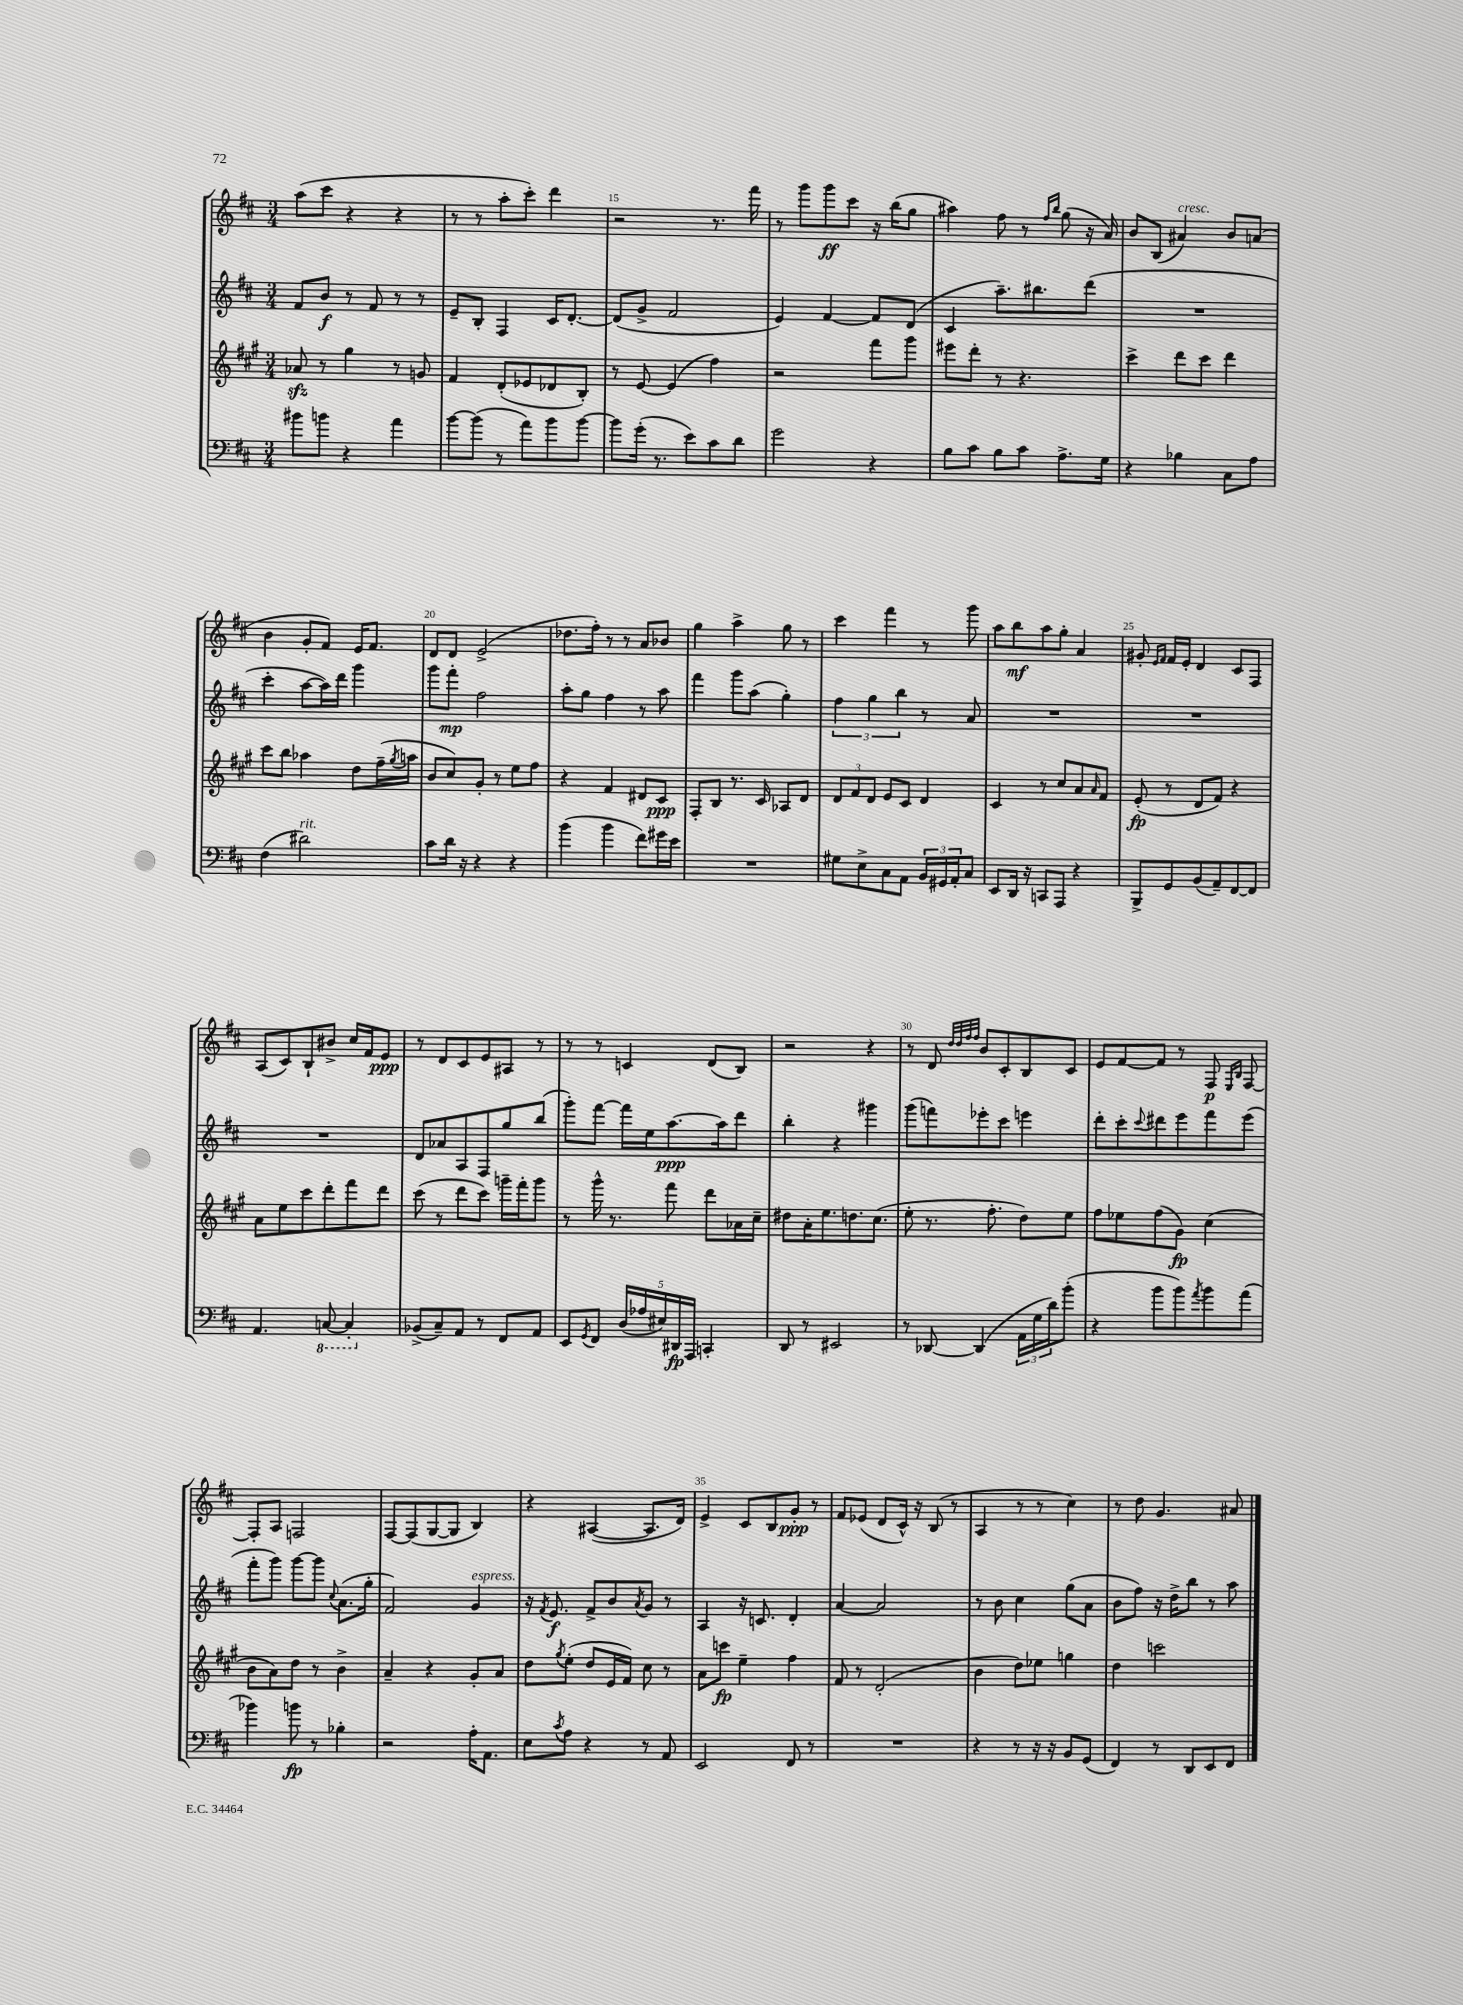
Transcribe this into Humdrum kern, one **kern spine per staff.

**kern	**dynam	**kern	**dynam	**kern	**dynam	**kern	**dynam
*part4	*part4	*part3	*part3	*part2	*part2	*part1	*part1
*staff4	*staff4	*staff3	*staff3	*staff2	*staff2	*staff1	*staff1
*clefF4	*	*clefG2	*	*clefG2	*	*clefG2	*
*k[f#c#]	*	*k[f#c#g#]	*	*k[f#c#]	*	*k[f#c#]	*
*M3/4	*	*M3/4	*	*M3/4	*	*M3/4	*
=13	=13	=13	=13	=13	=13	=13	=13
8b#X\L	.	8a-Xzz/	.	8f#/L	.	(8aa\L	.
8bn\J	.	8r	.	8b/J	f	8ccc#\J	.
4r	.	4gg#\	.	8r	.	4r	.
.	.	.	.	8f#/	.	.	.
4a\	.	8r	.	8r	.	4r	.
.	.	8gn/	.	8r	.	.	.
=14	=14	=14	=14	=14	=14	=14	=14
[8b\L	.	4f#/	.	8e~/L	.	8r	.
(8b\J]	.	.	.	8B'/J	.	8r	.
8r	.	(8d'/L	.	4F#/	.	8aa'\L	.
8a\L)	.	8e-X/	.	.	.	8ccc#'\J)	.
8b\	.	8d-X/	.	16c#/KL	.	4ddd\	.
.	.	.	.	[8.d'/J	.	.	.
[8b\J	.	8B'/J)	.	.	.	.	.
=15	=15	=15	=15	=15	=15	=15	=15
8b\L]	.	8r	.	(8d/L]	.	2r	.
(16g'\Jk	.	[8e/	.	8g^/J	.	.	.
8.r	.	.	.	.	.	.	.
.	.	(4e/]	.	2f#/	.	.	.
8e\L)	.	.	.	.	.	.	.
8c#\	.	4ff#\)	.	.	.	8.r	.
8d\J	.	.	.	.	.	.	.
.	.	.	.	.	.	16fff#\	.
=16	=16	=16	=16	=16	=16	=16	=16
2g\	.	2r	.	4e/)	.	8r	.
.	.	.	.	.	.	8ggg\L	.
.	.	.	.	[4f#/	.	8ggg\	ff
.	.	.	.	.	.	8ccc#\J	.
4r	.	8fff#\L	.	8f#/L]	.	16r	.
.	.	.	.	.	.	(16bb\KL	.
.	.	8ggg#\J	.	(8d/J	.	8gg\J	.
=17	=17	=17	=17	=17	=17	=17	=17
8B\L	.	8eee#X\L	.	4c#/	.	4aa#X\)	.
8c#\J	.	8ddd'\J	.	.	.	.	.
8B\L	.	8r	.	8.aa~\L)	.	8ff#\	.
8c#\J	.	4.r	.	.	.	8r	.
.	.	.	.	8.bb#X\	.	.	.
.	.	.	.	.	.	16qqff#/LL	.
.	.	.	.	.	.	16qqbb/JJ	.
8.A^\L	.	.	.	.	.	(8gg\	.
.	.	.	.	(8ddd\J	.	16r	.
16G\Jk	.	.	.	.	.	16a/)	.
=18	=18	=18	=18	=18	=18	=18	=18
4r	.	4ccc#^\	.	2.r	.	8b/L	.
.	.	.	.	.	.	(8B/J	.
!	!	!	!	!	!	!LO:TX:a:i:t=cresc.	!
4B-X\	.	8ddd\L	.	.	.	4a#X/)	.
.	.	8ccc#\J	.	.	.	.	.
8C#\L	.	4ddd\	.	.	.	8b/L	.
8A\J	.	.	.	.	.	(8an/J	.
!!LO:LB:g=z
=19	=19	=19	=19	=19	=19	=19	=19
(4F#\	.	8ccc#\L	.	4ccc#'\	.	4b\	.
.	.	8bb\J	.	.	.	.	.
!LO:TX:a:i:t=rit.	!	!	!	!	!	!	!
2d#X\)	.	4aa-X\	.	[8aa\L	.	8g'/L	.
.	.	.	.	16aa\L])	.	8f#/J)	.
.	.	.	.	16ddd\JJ	.	.	.
.	.	8dd\L	.	4ggg\	.	16e/KL	.
.	.	.	.	.	.	8.f#/J	.
.	.	(16ff#~\L	.	.	.	.	.
.	.	8qgg#/	.	.	.	.	.
.	.	16aan\JJ	.	.	.	.	.
=20	=20	=20	=20	=20	=20	=20	=20
8c#\L	.	8b/L	.	8ggg\L	.	8d/L	.
16d\Jk	.	8cc#/)	.	8fff#'\J	mp	8d/J	.
16r	.	.	.	.	.	.	.
4r	.	8g#'/J	.	2ff#\	.	(2e^/	.
.	.	8r	.	.	.	.	.
4r	.	8ee\L	.	.	.	.	.
.	.	8ff#\J	.	.	.	.	.
=21	=21	=21	=21	=21	=21	=21	=21
(4b\	.	4r	.	8aa'\L	.	8.dd-X\L	.
.	.	.	.	8gg\J	.	.	.
.	.	.	.	.	.	16ff#'\Jk)	.
4b\	.	4f#/	.	4ff#\	.	8r	.
.	.	.	.	.	.	8r	.
8f#\L)	.	8d#X/L	.	8r	.	8a/L	.
16g#X\L	.	8c#/J	ppp	8aa\	.	8b-X/J	.
16e\JJ	.	.	.	.	.	.	.
=22	=22	=22	=22	=22	=22	=22	=22
2.r	.	8F#'/L	.	4fff#\	.	4gg\	.
.	.	8B/J	.	.	.	.	.
.	.	8.r	.	8ggg\L	.	4aa^\	.
.	.	.	.	(8aa\J	.	.	.
.	.	16c#/	.	.	.	.	.
.	.	8A-X/L	.	4gg'\)	.	8gg\	.
.	.	8d/J	.	.	.	8r	.
=23	=23	=23	=23	=23	=23	=23	=23
8G#X\L	.	12d/L	.	6ff#\	.	4ccc#\	.
.	.	12f#/	.	.	.	.	.
8E^\	.	.	.	.	.	.	.
.	.	12d/J	.	6gg\	.	.	.
8C#\	.	8e/L	.	.	.	4fff#\	.
.	.	.	.	6bb\	.	.	.
8AA\J	.	8c#/J	.	.	.	.	.
24BB/LL	.	4d/	.	8r	.	8r	.
24GG#X/	.	.	.	.	.	.	.
24AA'/J	.	.	.	.	.	.	.
8C#/J	.	.	.	8a/	.	8ggg\	.
=24	=24	=24	=24	=24	=24	=24	=24
8EE/L	.	4c#/	.	2.r	.	8aa\L	.
16DD/Jk	.	.	.	.	.	8bb\	mf
16r	.	.	.	.	.	.	.
8CCn/L	.	8r	.	.	.	8aa\	.
8AAA/J	.	8cc#/L	.	.	.	8gg'\J	.
4r	.	8a/	.	.	.	4a/	.
.	.	16qqa/	.	.	.	.	.
.	.	8f#/J	.	.	.	.	.
=25	=25	=25	=25	=25	=25	=25	=25
8BBB^/L	.	(8e'/	fp	2.r	.	8g#X'/	.
.	.	.	.	.	.	16qqe/LL	.
.	.	.	.	.	.	16qqf#/JJ	.
8GG/	.	8r	.	.	.	16f#/LL	.
.	.	.	.	.	.	16e'/JJ	.
(8BB/	.	8d/L	.	.	.	4d/	.
8AA~/)	.	8f#/J)	.	.	.	.	.
[8FF#/	.	4r	.	.	.	8c#/L	.
8FF#/J]	.	.	.	.	.	8F#/J	.
!!LO:LB:g=z
=26	=26	=26	=26	=26	=26	=26	=26
4.AA/	.	8a\L	.	2.r	.	(8A/L	.
.	.	8ee\	.	.	.	8c#/)	.
.	.	8ccc#\	.	.	.	8B`/	.
*8ba	*	*	*	*	*	*	*
[8CCn/	.	8ddd'\	.	.	.	8b#X^/J	.
4CC'/]	.	8fff#\	.	.	.	16cc#/LL	.
.	.	.	.	.	.	16f#/J	.
.	.	8ddd\J	.	.	.	8e/J	ppp
=27	=27	=27	=27	=27	=27	=27	=27
*X8ba	*	*	*	*	*	*	*
(8BB-X^/L	.	(8ccc#\	.	8d/L	.	8r	.
8C#~/)	.	8r	.	8a-X/	.	8d/L	.
8AA/J	.	8ddd\L	.	8A/	.	8c#/	.
8r	.	8ccc#\J)	.	8F#/	.	8e/	.
8FF#/L	.	16gggn~\LL	.	8gg/	.	8A#X/J	.
.	.	16fff#'\J	.	.	.	.	.
8AA/J	.	8ggg\J	.	(8bb/J	.	8r	.
=28	=28	=28	=28	=28	=28	=28	=28
8EE/L	.	8r	.	8ggg'\L)	.	8r	.
8qGG/	.	.	.	.	.	.	.
8FF#/J	.	16ggg#^^\	.	[8fff#\J	.	8r	.
.	.	8.r	.	.	.	.	.
(20D/LL	.	.	.	16fff#\LL]	.	4cn/	.
20A-X/	.	.	.	.	.	.	.
.	.	.	.	16ee\J	.	.	.
20E#X/)	.	.	.	.	.	.	.
.	.	8fff#\	.	[8.aa\	ppp	.	.
20DD#X/	fp	.	.	.	.	.	.
20AAA/JJ	.	.	.	.	.	.	.
4CCn'/	.	8ddd\L	.	.	.	(8d/L	.
.	.	.	.	16aa\k]	.	.	.
.	.	16a-X\L	.	8ddd\J	.	8B/J)	.
.	.	16cc#~\JJ	.	.	.	.	.
=29	=29	=29	=29	=29	=29	=29	=29
8DD/	.	8dd#X\L	.	4bb'\	.	2r	.
8r	.	16a'\K	.	.	.	.	.
.	.	8.ee\	.	.	.	.	.
2EE#X/	.	.	.	4r	.	.	.
.	.	8.ddn\	.	.	.	.	.
.	.	.	.	4ggg#X\	.	4r	.
.	.	(8.cc#\J	.	.	.	.	.
=30	=30	=30	=30	=30	=30	=30	=30
8r	.	8ee'\	.	(8ggg\L	.	8r	.
[8DD-X/	.	8.r	.	8fffn\)	.	8d/	.
.	.	.	.	.	.	32qqdd/LLL	.
.	.	.	.	.	.	32qqdd/	.
.	.	.	.	.	.	32qqff#/	.
.	.	.	.	.	.	32qqff#/JJJ	.
(4DD-/]	.	.	.	8eee-X'\	.	8b/L	.
.	.	8.ff#'\	.	.	.	.	.
.	.	.	.	8ccc#\J	.	8c#'/	.
24AA\LL	.	8dd\L)	.	4eeen\	.	8B/	.
24G\	.	.	.	.	.	.	.
24d\J)	.	.	.	.	.	.	.
(8b'\J	.	8ee\J	.	.	.	8c#/J	.
=31	=31	=31	=31	=31	=31	=31	=31
4r	.	8ff#\L	.	8ddd'\L	.	8e/L	.
.	.	8ee-X\	.	8ccc#'\	.	[8f#/	.
.	.	.	.	8qqccc#/	.	.	.
8b\L	.	(8ff#\	.	8ddd#X\	.	8f#/J]	.
8b\)	.	8g#\J)	fp	8eee\	.	8r	.
8qa/	.	.	.	.	.	.	.
8b\	.	(4cc#\	.	8fff#\	.	8F#/	p
.	.	.	.	.	.	16qqE/LL	.
.	.	.	.	.	.	16qqB/JJ	.
(8a\J	.	.	.	(8eee\J	.	[8F#/	.
!!LO:LB:g=z
=32	=32	=32	=32	=32	=32	=32	=32
4b-X\)	.	8b\L	.	8fff#'\L	.	8F#'/L]	.
.	.	8a\)	.	8ggg\J)	.	8A/J	.
8bn\	fp	8dd\J	.	[8ggg\L	.	2Fn/	.
8r	.	8r	.	8ggg\J]	.	.	.
.	.	.	.	8qqcc#/	.	.	.
4B-X'\	.	4b^\	.	(8.a\L	.	.	.
.	.	.	.	16gg'\Jk	.	.	.
=33	=33	=33	=33	=33	=33	=33	=33
2r	.	4a~/	.	2f#/)	.	[8F#/L	.
.	.	.	.	.	.	(8F#/]	.
.	.	4r	.	.	.	[8G/	.
.	.	.	.	.	.	8G/J]	.
!	!	!	!	!LO:TX:a:i:t=espress.	!	!	!
16A'\KL	.	8g#'/L	.	4g/	.	4B/)	.
8.AA\J	.	.	.	.	.	.	.
.	.	8a/J	.	.	.	.	.
=34	=34	=34	=34	=34	=34	=34	=34
8E\L	.	8dd\L	.	16r	.	4r	.
.	.	.	.	8qf#/	.	.	.
.	.	.	.	8.e/	f	.	.
8qc#/	.	8qgg#/	.	.	.	.	.
8A\J	.	(8ee'\J	.	.	.	.	.
4r	.	8dd/L	.	8f#^/L	.	([4A#X/	.
.	.	16e/L	.	8b/	.	.	.
.	.	16f#/JJ)	.	.	.	.	.
.	.	.	.	8qa/	.	.	.
8r	.	8cc#\	.	8g/J	.	8.A#/L]	.
8AA/	.	8r	.	8r	.	.	.
.	.	.	.	.	.	16d/Jk)	.
=35	=35	=35	=35	=35	=35	=35	=35
2EE/	.	8a\L	.	4A/	.	4e^/	.
.	.	8cccn\J	fp	.	.	.	.
.	.	4ee~\	.	16r	.	8c#/L	.
.	.	.	.	8.cn/	.	.	.
.	.	.	.	.	.	8B/	.
8FF#/	.	4ff#\	.	4d'/	.	8g'/J	ppp
8r	.	.	.	.	.	8r	.
=36	=36	=36	=36	=36	=36	=36	=36
2.r	.	8f#/	.	[4a/	.	8f#/L	.
.	.	8r	.	.	.	(8e-X/J	.
.	.	(2d'/	.	2a/]	.	8d/L	.
.	.	.	.	.	.	16c#^^/Jk)	.
.	.	.	.	.	.	16r	.
.	.	.	.	.	.	(8B/	.
.	.	.	.	.	.	8r	.
=37	=37	=37	=37	=37	=37	=37	=37
4r	.	4b\	.	8r	.	4A/	.
.	.	.	.	8b\	.	.	.
8r	.	8dd\L)	.	4cc#\	.	8r	.
16r	.	8ee-X\J	.	.	.	8r	.
16r	.	.	.	.	.	.	.
8BB/L	.	4ggn\	.	(8gg\L	.	4cc#\)	.
(8GG/J	.	.	.	8a\J	.	.	.
=38	=38	=38	=38	=38	=38	=38	=38
4FF#/)	.	4dd\	.	8b\L	.	8r	.
.	.	.	.	8ff#\J)	.	8dd\	.
8r	.	2cccn\	.	16r	.	4.g/	.
.	.	.	.	16dd^\KL	.	.	.
8DD/L	.	.	.	8bb\J	.	.	.
8EE/	.	.	.	8r	.	.	.
8FF#/J	.	.	.	8aa\	.	8a#X/	.
==	==	==	==	==	==	==	==
*-	*-	*-	*-	*-	*-	*-	*-
